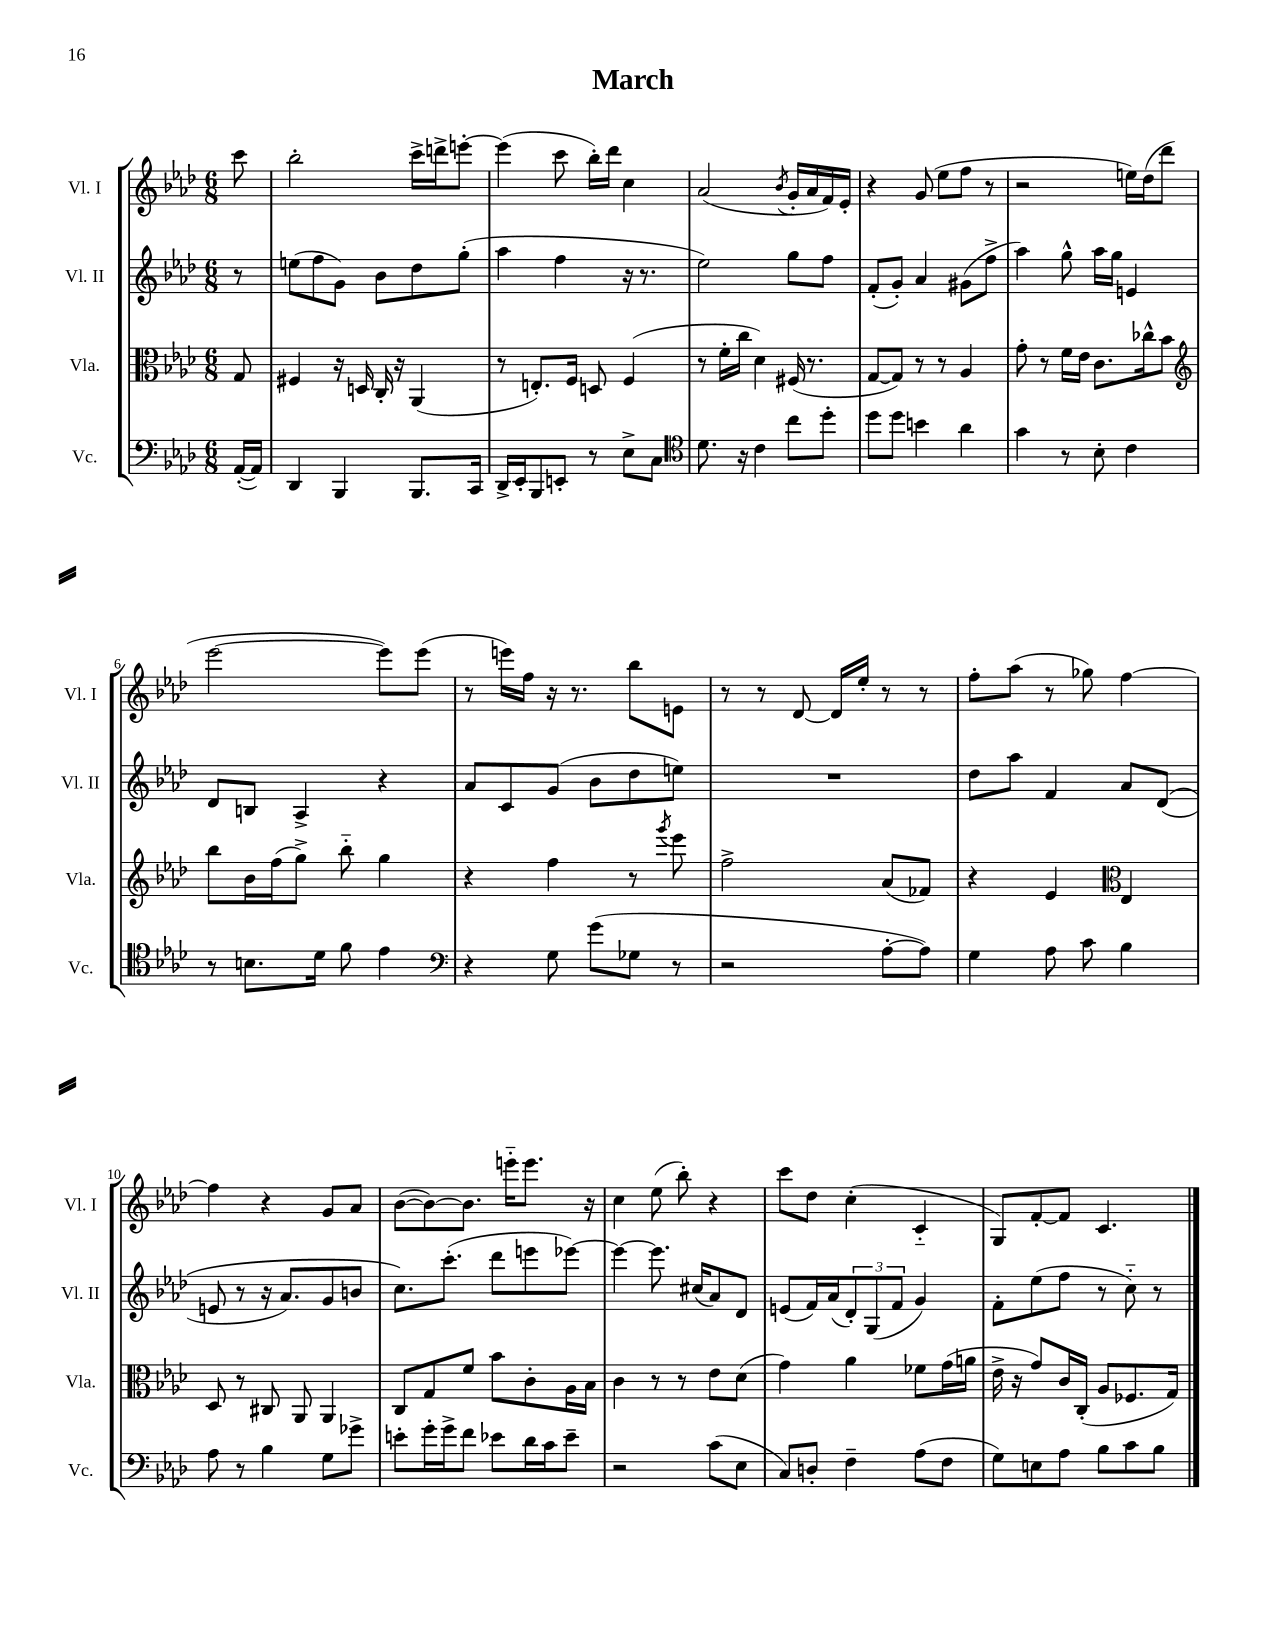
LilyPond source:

\header { title = "March" }
<<
\new StaffGroup <<
\new Staff = "s0" \with { instrumentName = "Vl. I" shortInstrumentName = "Vl. I" } {
    \clef treble \key aes \major \numericTimeSignature \time 6/8 \partial 8
    c'''8 |
    bes''2-. c'''16-> d'''16-> e'''8~-. |
    e'''4( c'''8 bes''16-.) des'''16 c''4 |
    aes'2( \acciaccatura { bes'8 } g'16-. aes'16 f'16) ees'16-. |
    r4 g'8( ees''8 f''8 r8 |
    r2 e''16) des''16( des'''8 |
    ees'''2~ ees'''8) ees'''8( |
    r8 e'''16) f''16 r16 r8. bes''8 e'8 |
    r8 r8 des'8~ des'16 ees''16-. r8 r8 |
    f''8-. aes''8( r8 ges''8) f''4~ |
    f''4 r4 g'8 aes'8 |
    bes'8~( bes'8~) bes'8. e'''16-_ e'''8. r16 |
    c''4 ees''8( bes''8-.) r4 |
    c'''8 des''8 c''4-.( c'4-_ |
    g8) f'8~-. f'8 c'4. \bar "|." |
}
\new Staff = "s1" \with { instrumentName = "Vl. II" shortInstrumentName = "Vl. II" } {
    \clef treble \key aes \major \numericTimeSignature \time 6/8 \partial 8
    r8 |
    e''8( f''8 g'8) bes'8 des''8 g''8-.( |
    aes''4 f''4 r16 r8. |
    ees''2) g''8 f''8 |
    f'8-.( g'8-.) aes'4 gis'8( f''8-> |
    aes''4) g''8-^ aes''16 g''16 e'4 |
    des'8 b8 aes4-> r4 |
    aes'8 c'8 g'8( bes'8 des''8 e''8) |
    R2. |
    des''8 aes''8 f'4 aes'8 des'8(\( |
    e'8 r8 r16 aes'8.) g'8 b'8 |
    c''8.\) c'''8.-.( des'''8 e'''8 ees'''8~) |
    ees'''4~ ees'''8. cis''16( aes'8) des'8 |
    e'8( f'16) aes'16( \tuplet 3/2 { des'8-.) g8( f'8 } g'4) |
    f'8-. ees''8( f''8 r8 c''8-_) r8 \bar "|." |
}
\new Staff = "s2" \with { instrumentName = "Vla." shortInstrumentName = "Vla." } {
    \clef alto \key aes \major \numericTimeSignature \time 6/8 \partial 8
    g8 |
    fis4 r16 d16 c16-. r16 aes,4( |
    r8 e8.-.) f16 d8 f4( |
    r8 f'16-. c''16 des'4) fis16( r8. |
    g8~ g8) r8 r8 aes4 |
    g'8-. r8 f'16 ees'16 c'8. ces''16-^ bes'8 |
    \clef treble bes''8 bes'16 f''16( g''8->) bes''8-_ g''4 |
    r4 f''4 r8 \acciaccatura { g'''8 } ees'''8 |
    f''2-> aes'8( fes'8) |
    r4 ees'4 \clef alto ees4 |
    des8 r8 cis8 aes,8 aes,4 |
    c8 g8 f'8 bes'8 c'8-. aes16 bes16 |
    c'4 r8 r8 ees'8 des'8( |
    g'4) aes'4 fes'8 g'16( a'16 |
    ees'16-> r16 g'8) c'16 c16-.( aes8 fes8. g16) \bar "|." |
}
\new Staff = "s3" \with { instrumentName = "Vc." shortInstrumentName = "Vc." } {
    \clef bass \key aes \major \numericTimeSignature \time 6/8 \partial 8
    aes,16~-.( aes,16) |
    des,4 bes,,4 bes,,8. c,16 |
    des,16-> ees,16-. bes,,8 e,8-. r8 ees8-> c8 |
    \clef tenor des'8. r16 c'4 c''8 des''8-. |
    des''8 des''8 b'4 aes'4 |
    g'4 r8 bes8-. c'4 |
    r8 b8. des'16 f'8 ees'4 |
    \clef bass r4 g8 g'8( ges8 r8 |
    r2 aes8~-. aes8) |
    g4 aes8 c'8 bes4 |
    aes8 r8 bes4 g8 ges'8-> |
    e'8-. g'16-. g'16-> f'8 ees'8 des'16 c'16 ees'8-- |
    r2 c'8( ees8 |
    c8) d8-. f4-- aes8( f8 |
    g8) e8 aes8 bes8 c'8 bes8 \bar "|." |
}
>>
>>
